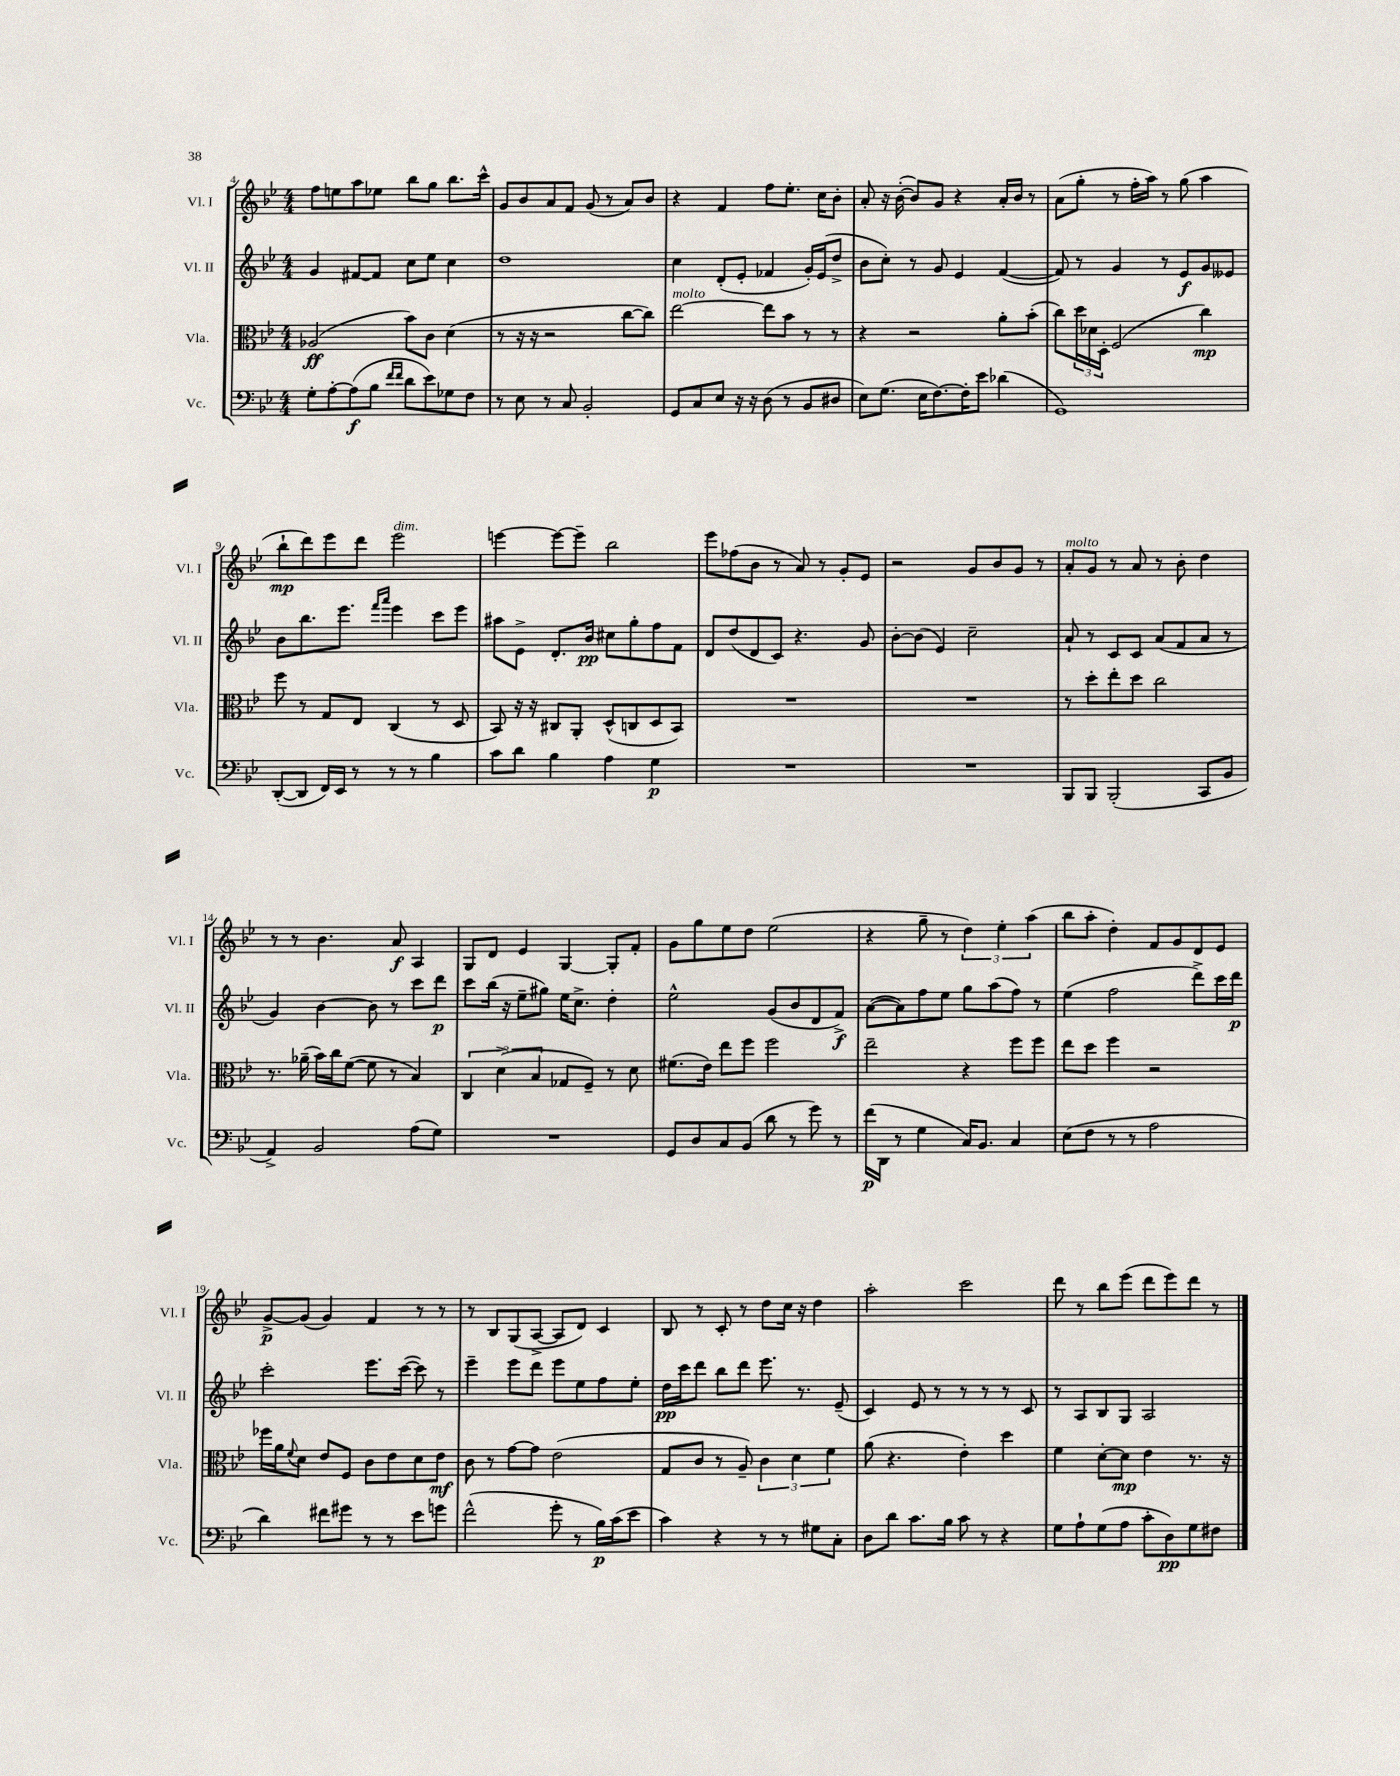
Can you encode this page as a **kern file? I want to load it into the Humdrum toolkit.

**kern	**kern	**kern	**kern
*staff4	*staff3	*staff2	*staff1
*clefF4	*clefC3	*clefG2	*clefG2
*k[b-e-]	*k[b-e-]	*k[b-e-]	*k[b-e-]
*M4/4	*M4/4	*M4/4	*M4/4
8G'\L	(2A-/	4g/	8ff\L
[8A'\	.	.	8ee\
(8A\]	.	[8f#/L	8aa\
8B-\J	.	8f#/]J	8ee-\J
16qqf/LL	.	.	.
16qqf/JJ	.	.	.
8d\L	8b-\L)	8cc\L	8bb-\L
8e-\)	8c\J	8ee-\J	8gg\J
8G-\	(4d\	4cc\	8.bb-\L
8F\J	.	.	.
.	.	.	16ccc^^\Jk
=	=	=	=
8r	8r	1dd	8g/L
8E-\	16r	.	8b-/
.	16r	.	.
8r	2r	.	8a/
8C/	.	.	8f/J
2BB-'/	.	.	(8g/
.	.	.	8r
.	[8cc\L	.	8a/L)
.	8cc\]J)	.	8b-/J
=	=	=	=
8GG/L	[2ee-\	4cc\	4r
8C/	.	.	.
8E-/J	.	(8d'/L	4f/
16r	.	8e-'/J	.
16r	.	.	.
(8D\	8ee-\]L	4f-/	8ff\L
8r	8b-\J	.	8.ee-'\J
8BB-/L	8r	16g'/LL)	.
.	.	(16e-/J	16cc\LK
8D#/J	8r	8dd^/J	8b-'\J
=	=	=	=
8E-\L)	4r	8b-\L	8a'/
(8.G\J	.	8cc'\J)	16r
.	.	.	([16b-'\
.	2r	8r	8b-/]L)
16E-\LK	.	.	.
[8.F\)	.	8g/	8g/J
.	.	4e-/	4r
16F'\]K	.	.	.
8e-\J	.	.	.
(4d-\	8a'\L	([4f/	16a'/LL
.	.	.	16b-/JJ
.	(8b-'\J	.	8r
=	=	=	=
1GG)	8cc\L)	8f/])	(8a\L
.	24dd\L	8r	8gg'\J
.	24d-\	.	.
.	24D'\JJ	.	.
.	(2F/	4g/	8r
.	.	.	16ff'\LL
.	.	.	16aa\JJ)
.	.	8r	8r
.	.	8e-/L	(8gg\
.	4cc\)	8g/	4aa\
.	.	8e--/J	.
=	=	=	=
([8DD'/L	8ff\	8b-\L	8bb-`\L
8DD/]J	8r	8.bb-\	8ddd\)
16FF/LL)	8G/L	.	8eee-\
16EE-/JJ	.	8.eee-\J	.
8r	8E-/J	.	8ddd\J
.	.	16qqfff/LL	.
.	.	16qqaaa/JJ	.
8r	(4C/	4eee-\	2eee-\
8r	.	.	.
4B-\	8r	8ccc\L	.
.	8D/	8eee-\J	.
=	=	=	=
8c\L	8BB-/)	8aa#\L	[4eee\
8d\J	16r	8e-^\J	.
.	16r	.	.
4B-\	8C#/L	8.d'/L	8eee\_L
.	8AA'/J	.	8eee~\]J
.	.	16b-/Jk	.
4A\	(8D^^/L	8cc#\L	2bb-\
.	8C/	8gg'\	.
4G\	8D/	8ff\	.
.	8BB-/J)	8f\J	.
=	=	=	=
1r	1r	8d/L	8eee-\L
.	.	(8dd/	(8ff-\
.	.	8d/	8b-\J
.	.	8c/J)	8r
.	.	4.r	8a/)
.	.	.	8r
.	.	.	8g'/L
.	.	8g/	8e-/J
=	=	=	=
1r	1r	[8b-'\L	2r
.	.	(8b-\]J	.
.	.	4e-/)	.
.	.	2cc~\	8g/L
.	.	.	8b-/
.	.	.	8g/J
.	.	.	8r
=	=	=	=
8BBB-/L	8r	8a`/	8a'/L
8BBB-/J	8dd'\L	8r	8g/J
(2BBB-'/	8ee-'\	8c/L	8r
.	8dd\J	8c/J	8a/
.	2cc\	(8a/L	8r
.	.	8f/	8b-'\
8CC/L	.	8a/J	4dd\
8BB-/J	.	8r	.
=	=	=	=
4AA^/)	8.r	4g/)	8r
.	.	.	8r
.	(16a-~\	.	.
2BB-/	16b-\LL)	[4b-\	4.b-\
.	16cc\J	.	.
.	([8f\J	.	.
.	8f\]	8b-\]	.
.	8r	8r	8a/
(8A\L	4B-/)	8ccc\L	4A/
8G\J)	.	8ddd\J	.
=	=	=	=
1r	6C/	8ccc\L	8G/L
.	.	(16bb-\Jk	8d/J
.	(6d^\	.	.
.	.	16r	.
.	.	8ee-~\L	4e-/
.	6B-/	.	.
.	.	8gg#\J)	.
.	8G-/L	16ee-\LK	[4G/
.	.	8.cc^\J	.
.	8F~/J)	.	.
.	8r	4dd'\	8G'/]L
.	8d\	.	8f'/J
=	=	=	=
8GG/L	(8.f#\L	2ee-^^\	8g\L
8D/	.	.	8gg\
.	16e-\Jk)	.	.
8C/	8ee-\L	.	8ee-\
(8BB-/J	8ff\J	.	8dd\J
8d\	2ff\	(8g/L	(2ee-\
8r	.	8b-/	.
8g\)	.	8d/	.
8r	.	8f^/J)	.
=	=	=	=
(16f\LL	2ee-~\	([8a\L	4r
16DD\JJ	.	.	.
8r	.	8a\])	.
4G\	.	8ff\	8gg~\
.	.	8ee-\J	8r
16C/LK)	4r	8gg\L	6dd\)
8.BB-/J	.	.	.
.	.	(8aa\	.
.	.	.	6ee-'\
4C/	8ff\L	8ff\J)	.
.	.	.	(6aa\
.	8ff\J	8r	.
=	=	=	=
(8E-\L	8ee-\L	(4ee-\	8bb-\L
8F\J	8dd\J	.	8aa'\J
8r	4ff\	2ff\	4dd'\)
8r	.	.	.
2A\	2r	.	8f/L
.	.	.	8g/
.	.	8ddd^\L)	8d/
.	.	16ccc\L	8e-/J
.	.	16ddd\JJ	.
=	=	=	=
4d\)	16ff-\LL	2ccc'\	[8g^/L
.	16a\J	.	.
.	8qqf/	.	.
.	8d\J	.	(8g/]J
8f#\L	8e-/L	.	4g/)
8g#\J	8F/J	.	.
8r	8c\L	8.eee-\L	4f/
8r	8e-\	.	.
.	.	([16ccc\Jk	.
8e-\L	8d\	8ccc\])	8r
8g\J	8e-\J	8r	8r
=	=	=	=
(2f^^\	8c\	4eee-~\	8r
.	8r	.	8B-/L
.	[8g\L	8eee-\L	(8G/
.	8g\]J	8ddd\J	[8A^/J
8g'\	(2e-\	8eee-\L	8A/]L
8r	.	8ee-\	8d/J)
16B-\LL)	.	8ff\	4c/
(16c\J	.	.	.
8e-\J	.	8ee-'\J	.
=	=	=	=
4c\)	8G/L	16dd\LL	8B-/
.	.	16ccc\J	.
.	8c/J	8ddd\J	8r
4r	8r	8bb-\L	8c'/
.	8A~/)	8ddd\J	8r
8r	6c\	8.eee-\	8dd\L
8r	.	.	16cc\Jk
.	6d\	.	.
.	.	8.r	16r
8G#\L	.	.	4dd\
.	6f\	.	.
8C'\J	.	(8e-~/	.
=	=	=	=
8D\L	(8a\	4c/)	2aa'\
8d\J	4.r	.	.
8.c\L	.	8e-/	.
.	.	8r	.
16B-\Jk	.	.	.
8c\	4e-'\)	8r	2ccc\
8r	.	8r	.
4r	4dd\	8r	.
.	.	8c/	.
=	=	=	=
8G\L	4f\	8r	8ddd\
8A`\	.	8A/L	8r
(8G\	[8d'\L	8B-/	8bb-\L
8A\J	8d\]J	8G/J	(8eee-\J
8c'\L	4e-\	2A/	8ddd\L
8D\)	.	.	8eee-\)
8G\	8.r	.	8ddd\J
8F#\J	.	.	8r
.	16r	.	.
==	==	==	==
*-	*-	*-	*-
